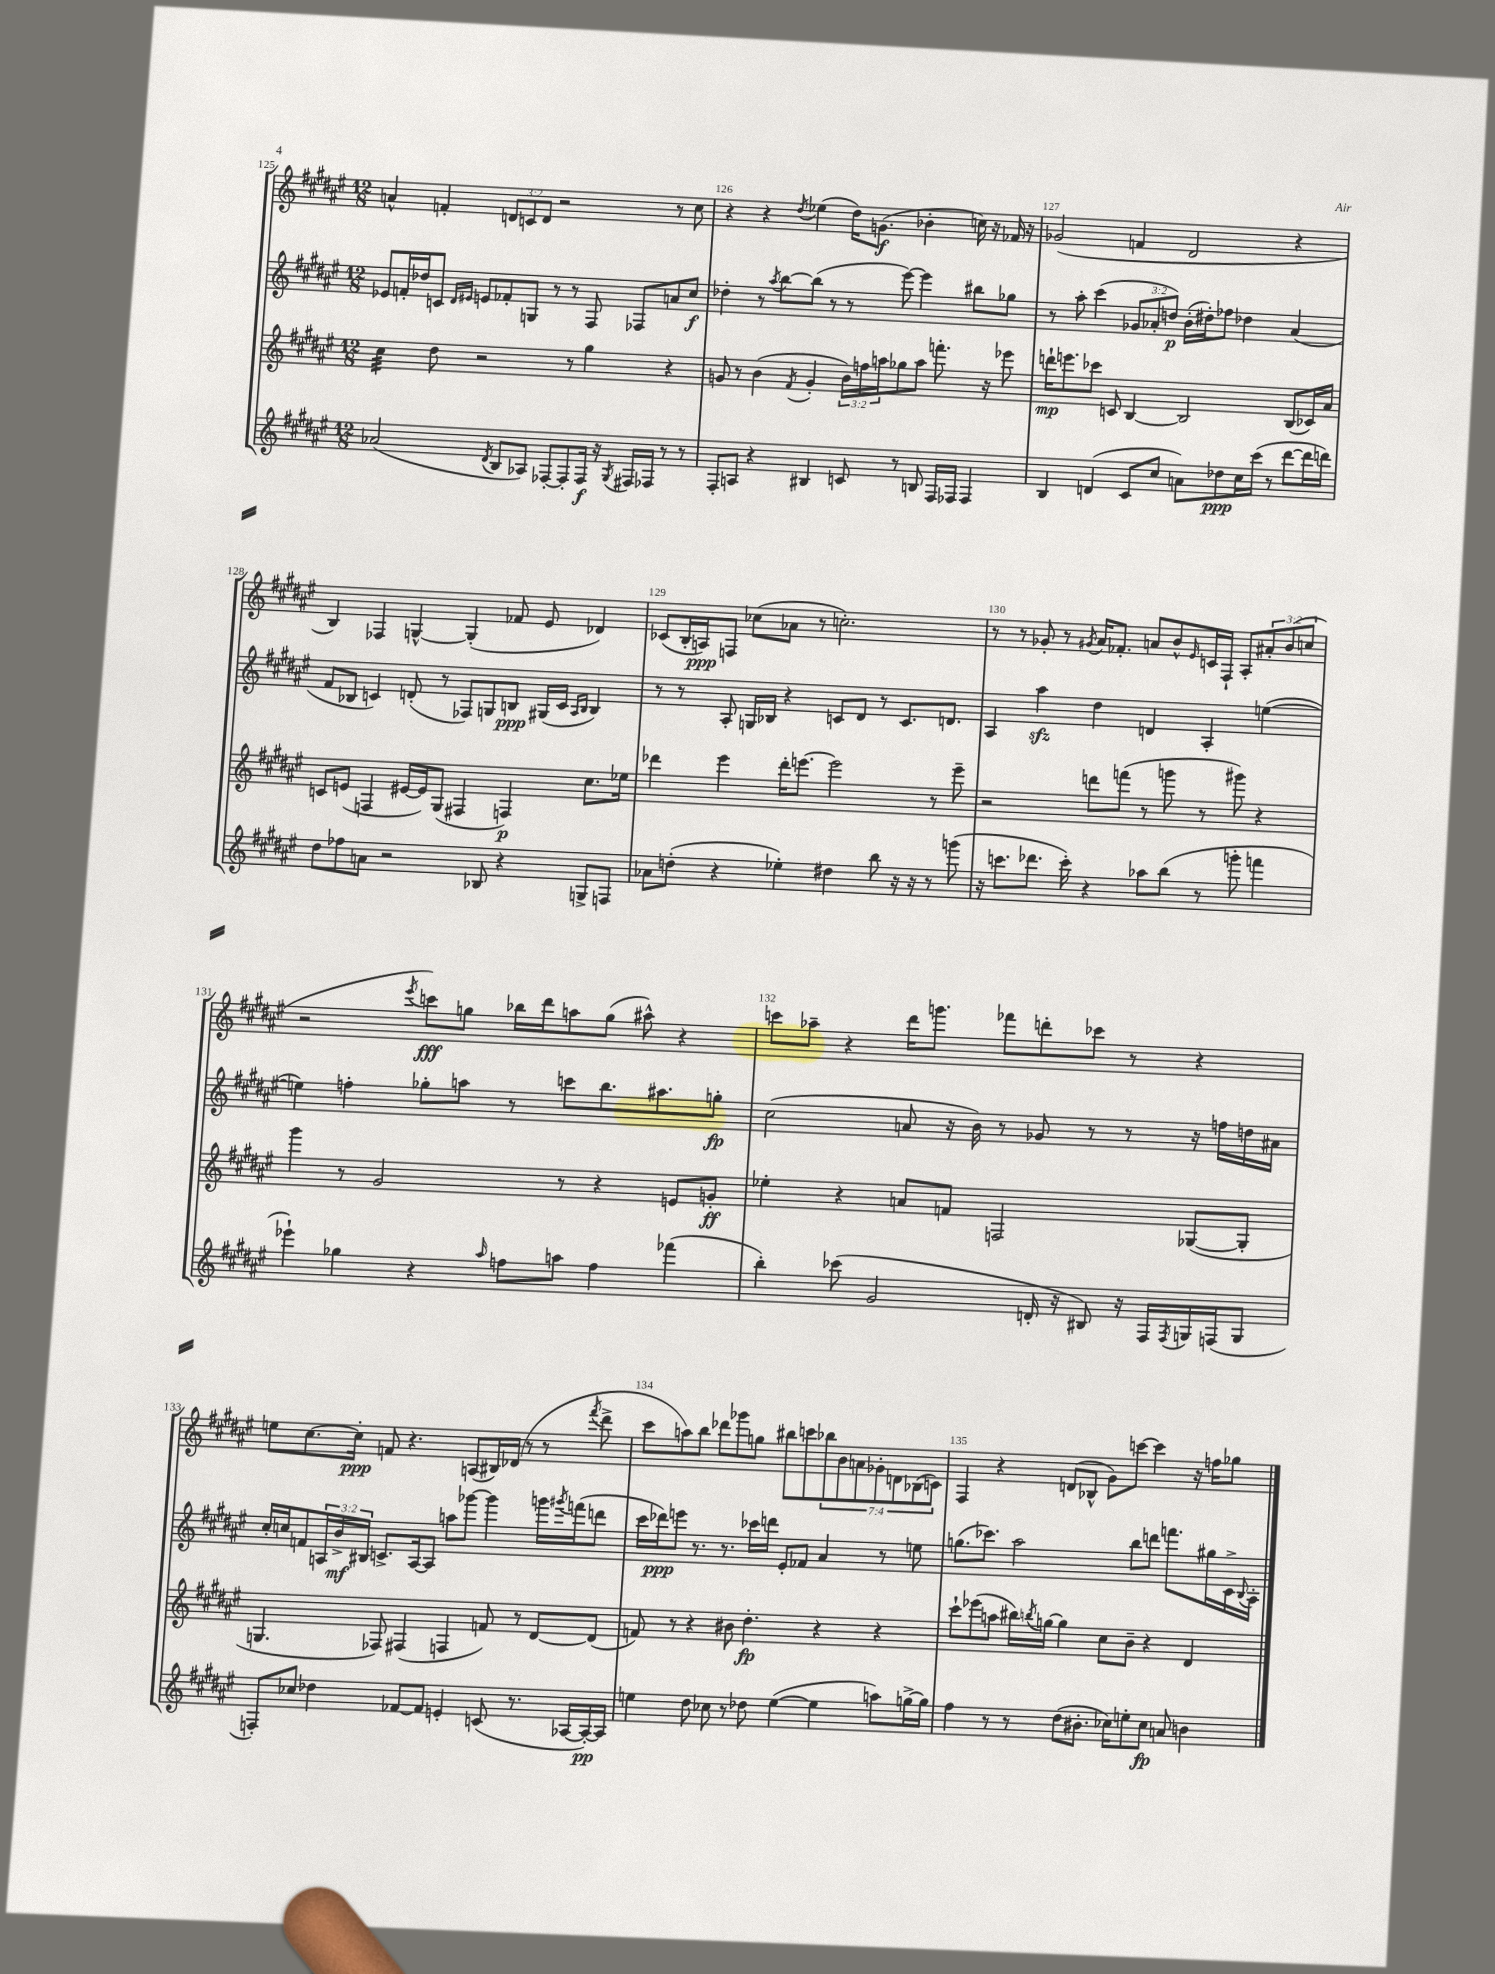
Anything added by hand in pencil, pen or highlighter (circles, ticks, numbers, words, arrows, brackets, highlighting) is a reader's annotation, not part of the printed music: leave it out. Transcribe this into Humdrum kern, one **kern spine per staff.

**kern	**kern	**kern	**kern
*staff4	*staff3	*staff2	*staff1
*clefG2	*clefG2	*clefG2	*clefG2
*k[f#c#g#d#a#e#]	*k[f#c#g#d#a#e#]	*k[f#c#g#d#a#e#]	*k[f#c#g#d#a#e#]
*M12/8	*M12/8	*M12/8	*M12/8
(2a-/	4cc#\	8e-/L	4a^^/
.	.	16f'/L	.
.	.	16dd-/J	.
.	8dd#\	8c/J	4f'/
.	.	16qqd#/LL	.
.	.	16qqe#/JJ	.
.	2r	8e/L	.
8qd#/	.	.	.
8B/L	.	8f-'/	12d/L
.	.	.	12c/
8A-/J)	.	8G/J	.
.	.	.	12d/J
[8F-'/L	.	8r	2r
8F-'/]	8r	8r	.
16F-/Jk	4gg#\	8F#/	.
16r	.	.	.
8qG#/	.	.	.
16F#/LL	.	8F-/L	.
16F-/JJ	.	.	.
8r	4r	8a/	8r
8r	.	8cc#/J	8cc#\
=	=	=	=
8F#'/L	8g/	4dd-'\	4r
8A/J	8r	.	.
4r	(4b\	8r	4r
.	.	8qaa#/	.
.	.	[8bb\L	.
.	8qf#/	.	8qdd#/
4B#/	4g'/	(8bb\]J	(4ee-\
.	.	8r	.
8c/	24b\LL)	8r	16dd#\LK)
.	24ff\	.	.
.	.	.	(8.g\J
.	24aa\J	.	.
8r	8gg-\	[8eee#\)	.
8B/	8aa\J	4eee#\]	4b-'\
16F#/LL	8.fff'\	.	.
16F-/JJ	.	.	.
4F-/	.	8bb#\L	16cc\)
.	16r	.	16r
.	8eee-\	8gg-\J	16f-/
.	.	.	16r
=	=	=	=
4B/	16ddd`\LK	8r	(2g-/
.	8.eee\	.	.
.	.	8aa#'\	.
(4d/	8ccc-\J	(4ccc#\	.
.	8c/	.	.
8c#/L	[4B/	12g-/L	4f/
.	.	12a-'/	.
8cc#/J	.	.	.
.	.	12dd/J)	.
8a\L)	2B/]	(16b'\LL	2d#/
.	.	16dd#'\J)	.
8dd-\	.	8ff-\J	.
16cc#\L	.	4dd-\	.
(16ccc#\JJ	.	.	.
8r	.	.	.
[8ddd#\L	(8B/L	(4a-/	4r
16ddd#\]L	16c-/L)	.	.
16ddd\JJ)	16a#/JJ	.	.
=	=	=	=
8dd#\L	8c/L	8f#/L	4B/)
8ff-\	(8e/J	8B-/J	.
8a\J	4F/	4c/)	4F-/
2r	.	.	.
.	[16e#/LL	(8d'/	[4G^^/
.	16e#/]J)	.	.
.	(8G#/J	8r	.
.	4F#/	8F-/L)	(4G'/]
8B-/	.	8G/	.
4r	4F/)	8B/J	8f-/
.	.	(16G#/LL	8e#/
.	.	16c/JJ	.
.	.	16qqA#/LL	.
.	.	16qqB/JJ	.
8G^/L	8.cc#\L	4B/)	4d-/)
8F/J	.	.	.
.	16ee-\Jk	.	.
=	=	=	=
8a-\L	4ddd-\	8r	(8c-/L
(8dd'\J	.	8r	16B'/L
.	.	.	16A/J)
4r	4eee#\	8A#'/	8F/J
.	.	16G/LL	(8cc-\L
.	.	16B-/JJ	.
4ee-'\)	16ddd-'\LK	4r	8a-\J
.	[8.eee\J	.	.
.	.	.	8r
4dd#\	2eee\]	8c/L	2.cc'\)
.	.	8d#/J	.
8bb\	.	8r	.
16r	.	8.c/L	.
16r	.	.	.
8r	8r	.	.
.	.	8.d/J	.
(8ggg\	8eee~\	.	.
=	=	=	=
16r	2r	4A#/	8r
8.ccc\L	.	.	.
.	.	.	8r
8.ddd-\J	.	4aa#\	8g-'/
.	.	.	8r
16ccc'\)	.	.	.
.	.	.	8qg#/
4r	8ddd\L	4dd#\	16a#/LK
.	.	.	8.f-'/J
.	(8fff\J	.	.
8aa-\L	8r	4d/	8a/L
(8bb\J	8ggg\	.	8b^^/
.	.	.	16qqe#/
8r	8r	4A#'/	16c/L
.	.	.	16F#`/JJ
8ggg'\	8ggg#\)	.	8A#'/L
4fff\	4r	([4ee\	12a#'/
.	.	.	(12b/
.	.	.	12cc/J
=	=	=	=
4eee-`\)	4ggg#\	4ee\])	2r
4gg-\	8r	4ff'\	.
.	2g#/	.	.
.	.	.	8qeee#/
4r	.	8gg-'\L	8ccc\L)
.	.	8aa\J	8gg\J
16qqaa#/	.	.	.
8ff\L	.	8r	16bb-\LL
.	.	.	16ddd#\J
8aa\J	8r	8ccc\L	8aa\
4ff\	4r	8.bb\	(8gg\J
.	.	.	8aa#^^\)
.	.	8.aa#\	.
(4fff-\	8e/L	.	4r
.	8g'/J	8gg'\J	.
=	=	=	=
4bb'\)	4ee-'\	(2cc#\	8ccc\L
.	.	.	8aa-~\J
(8ccc-\	4r	.	4r
2g#/	.	.	.
.	8a/L	8a/	16ddd#\LK
.	.	.	8.ggg\J
.	8f/J	16r	.
.	.	16b\)	.
.	2F/	8r	8fff-\L
16d'/	.	8g-/	8ddd'\
16r	.	.	.
8B#/)	.	8r	8ccc-\J
16r	.	8r	8r
16F#/LL	.	.	.
8qF#/	.	.	.
16G/	([8G-/L	16r	4r
(16F/J	.	16ff\LL	.
8G/J	8G-'/]J	16dd\	.
.	.	16a#\JJ	.
=	=	=	=
8F'/L)	4.G/	16cc#'/LL	8ee\L
.	.	16cc/J	.
8cc-/J	.	8f/	[8.cc#\
4dd-\	.	24A/L	.
.	.	24b^/	.
.	.	.	16cc#'\]Jk
.	.	24B#/JJ	.
.	8F-/)	8.c^/L	8f/
[8f-/L	(4F#/	.	4.r
.	.	[16A/k	.
8f-/]J	.	8A/]J	.
4e'/	4F/	8aa\L	.
.	.	[8ggg-\J	(8A/L
(8c/	8f/)	4ggg-\]	16B#/L)
.	.	.	(16d-/JJ
8.r	8r	.	8r
.	[8d#/L	16ggg\LL	8r
.	.	8qggg#/	.
[16A-/LL	.	(16fff\J	.
.	.	.	8qfff#/
16A-'/_)	(8d#/]J	8ddd\J	8ddd#^\
16A-/]JJ	.	.	.
=	=	=	=
4ee\	8f/)	16ccc#\LL	8ccc#\L
.	.	16ddd-\J)	.
.	8r	8eee\J	8aa\)
8dd#\	4r	8.r	8bb\J
8cc-\	.	.	8ddd-\L
.	.	8.r	.
8r	8b#\	.	8ggg-\
8dd-\	4.dd#'\	16ccc-\LL	8gg\J
.	.	16ddd\JJ	.
([4ee\	.	8e#'/L	8bb#\L
.	.	8f-/J	8ccc\
4ee\]	4r	4a#/	14bb-\
.	.	.	14b\
.	.	.	14a\
.	.	.	14g-'\
8aa\L)	4r	8r	.
.	.	.	14d\
.	.	.	(14B-\
[16gg^\L	.	8ee\	.
.	.	.	14c\J)
16gg\]JJ	.	.	.
=	=	=	=
4ff#\	8ccc#`\L	(8.gg\L	4F#/
.	(8eee-\	.	.
.	.	8.ccc-\J)	.
8r	8aa\J	.	4r
8r	16bb#\LL)	2aa#\	.
.	8qbb/	.	.
.	[16gg\JJ	.	.
(8dd#\L	4gg\]	.	(8d/L
8.b#'\J	.	.	8B-^^/J
.	8cc#\L	.	8g#\L)
16cc-\LK)	.	.	.
8ee'\	8b~\J	8bb\L	[8ccc\J
8cc-\J	4r	8ddd\J	4ccc\]
8a/	.	8.fff\L	.
4b\	4d#/	.	16r
.	.	16gg#\L	16ff\LK
.	.	16c#^\	8gg-\J
.	.	8qqB/	.
.	.	16A#'\JJ	.
==	==	==	==
*-	*-	*-	*-
